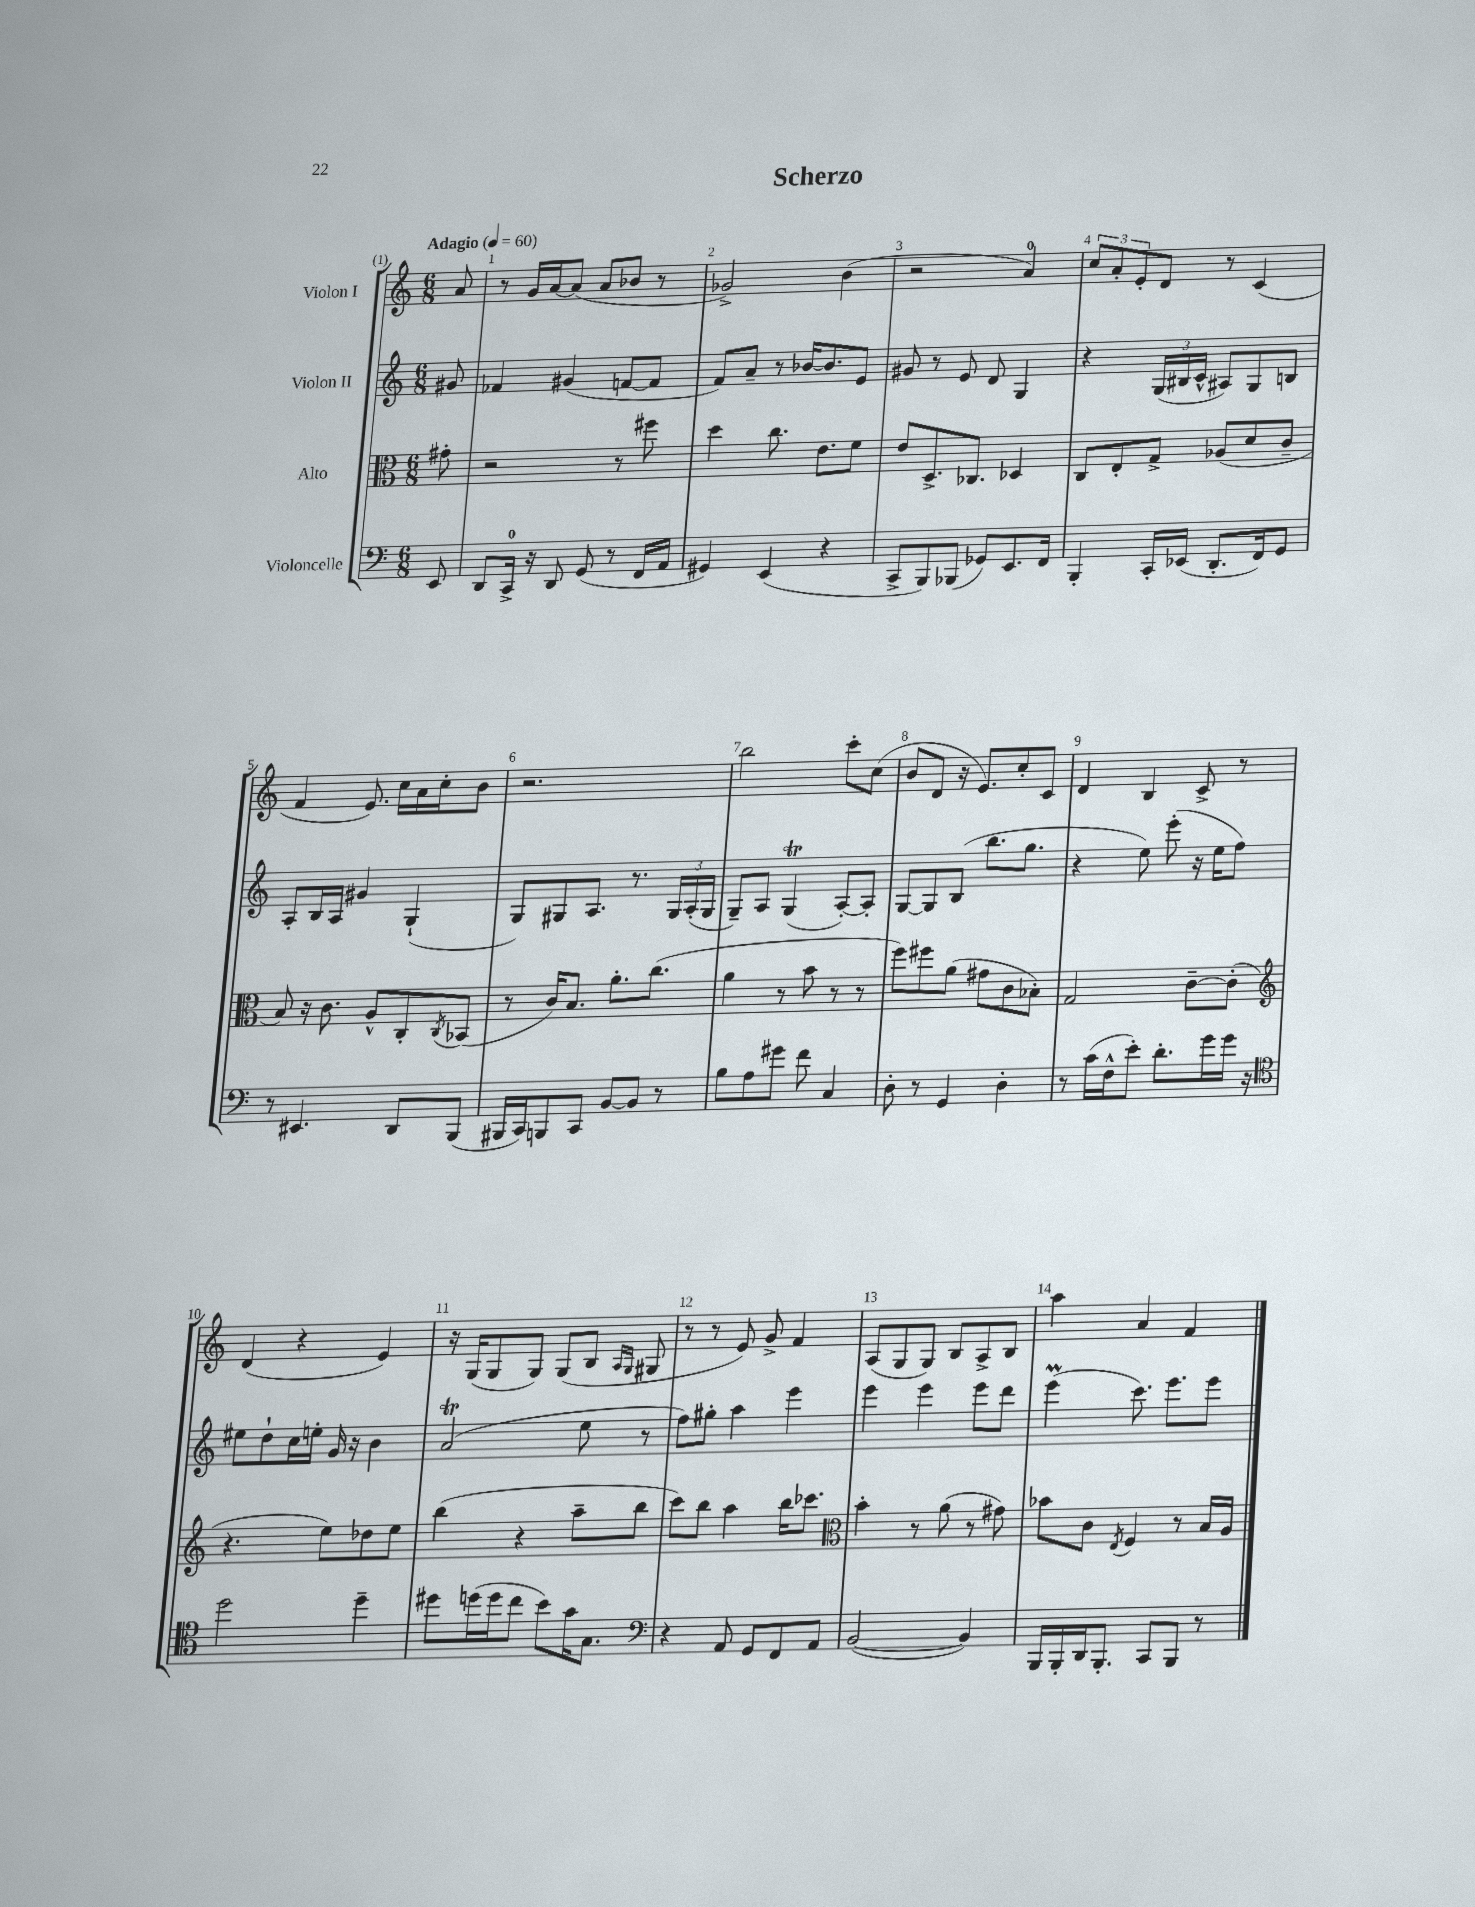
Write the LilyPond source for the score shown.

\header { title = "Scherzo" }
<<
\new StaffGroup <<
\new Staff = "s0" \with { instrumentName = "Violon I" } {
    \clef treble \key c \major \numericTimeSignature \time 6/8 \partial 8 \tempo "Adagio" 4 = 60
    a'8 |
    r8 g'16 a'16~ a'8( a'8 bes'8 r8 |
    ges'2->) b'4( |
    r2 a'4-0) |
    \tuplet 3/2 { c''8 a'8-. e'8-. } d'8 r8 c'4( |
    f'4 e'8.) c''16 a'16 c''16-. b'8 |
    r2. |
    b''2 c'''8-. c''8( |
    b'8 d'8 r16 e'8.) c''8-. c'8 |
    d'4 b4 c'8-> r8 |
    d'4( r4 e'4) |
    r16 g16( g8 g8) g8( b8 \grace { a16 g16 } gis8 |
    r8 r8 e'8) g'8-> f'4 |
    a8( g8 g8) b8 a8-> b8 |
    a''4 a'4 f'4 \bar "|." |
}
\new Staff = "s1" \with { instrumentName = "Violon II" } {
    \clef treble \key c \major \numericTimeSignature \time 6/8 \partial 8
    gis'8 |
    fes'4 gis'4( f'8~ f'8 |
    f'8) a'8-- r8 bes'16~ bes'8. e'8 |
    gis'8 r8 e'8 d'8 g4 |
    r4 \tuplet 3/2 { g16( bis16 c'16-^ } ais8) g8 b8 |
    a8-. b16 a16 gis'4 g4-!( |
    g8) gis8 a8. r8. \tuplet 3/2 { gis16 a16-.( gis16 } |
    g8--) a8 g4\trill( a8~-.) a8-. |
    g8~ g8 b8( b''8. g''8. |
    r4 e''8) e'''8-.( r16 e''16 f''8) |
    eis''8 d''8-! c''16 e''16-. g'16 r16 b'4 |
    a'2\trill( e''8 r8 |
    f''8) gis''8-. a''4 e'''4 |
    e'''4 e'''4 e'''8 d'''8 |
    e'''4\prall( c'''8.) e'''8. e'''8 \bar "|." |
}
\new Staff = "s2" \with { instrumentName = "Alto" } {
    \clef alto \key c \major \numericTimeSignature \time 6/8 \partial 8
    gis'8-. |
    r2 r8 fis''8 |
    d''4 c''8. e'8. f'8 |
    e'8 d8.-> ces8. des4 |
    c8 e8-. g8-> aes8( d'8 c'8-- |
    b8) r16 c'8. a8-^ c8-. \acciaccatura { c8 } bes,8( |
    r8 c'16) b8. a'8.-. c''8.( |
    a'4 r8 b'8 r8 r8 |
    f''8) fis''8 a'8( gis'8 c'8 bes8-.) |
    g2 c'8~-- c'8-.( |
    \clef treble r4. e''8) des''8 e''8 |
    b''4( r4 a''8-- b''8 |
    c'''8) b''8 a''4 b''16 ces'''8. |
    \clef alto b'4-. r8 a'8( r8 gis'8) |
    bes'8 c'8 \acciaccatura { e8 } f4 r8 b16 a16 \bar "|." |
}
\new Staff = "s3" \with { instrumentName = "Violoncelle" } {
    \clef bass \key c \major \numericTimeSignature \time 6/8 \partial 8
    e,8 |
    d,8 c,16-0-> r16 d,8 g,8( r8 f,16 a,16 |
    gis,4) e,4( r4 |
    c,8-> b,,8) bes,,8( ges,8) e,8. f,16 |
    b,,4-. c,16-. ees,16( d,8.-. f,16) g,8 |
    r8 eis,4. d,8 b,,8( |
    bis,,16 c,16) b,,8 c,8 b,8~ b,8 r8 |
    b8 a8 gis'8 f'8 c4 |
    d8-. r8 g,4 d4-. |
    r8 c'16( f16-^ e'8-.) d'8.-. g'16 g'16 r16 |
    \clef tenor d''2 d''4-- |
    dis''8 d''16( d''16 c''8 b'8) g'16 g8. |
    \clef bass r4 a,8 g,8 f,8 a,8 |
    b,2~( b,4) |
    b,,16 b,,16-. d,16 b,,8.-. c,8 b,,8 r8 \bar "|." |
}
>>
>>
\layout { \context { \Score \override BarNumber.break-visibility = ##(#f #t #t) barNumberVisibility = #all-bar-numbers-visible } }
